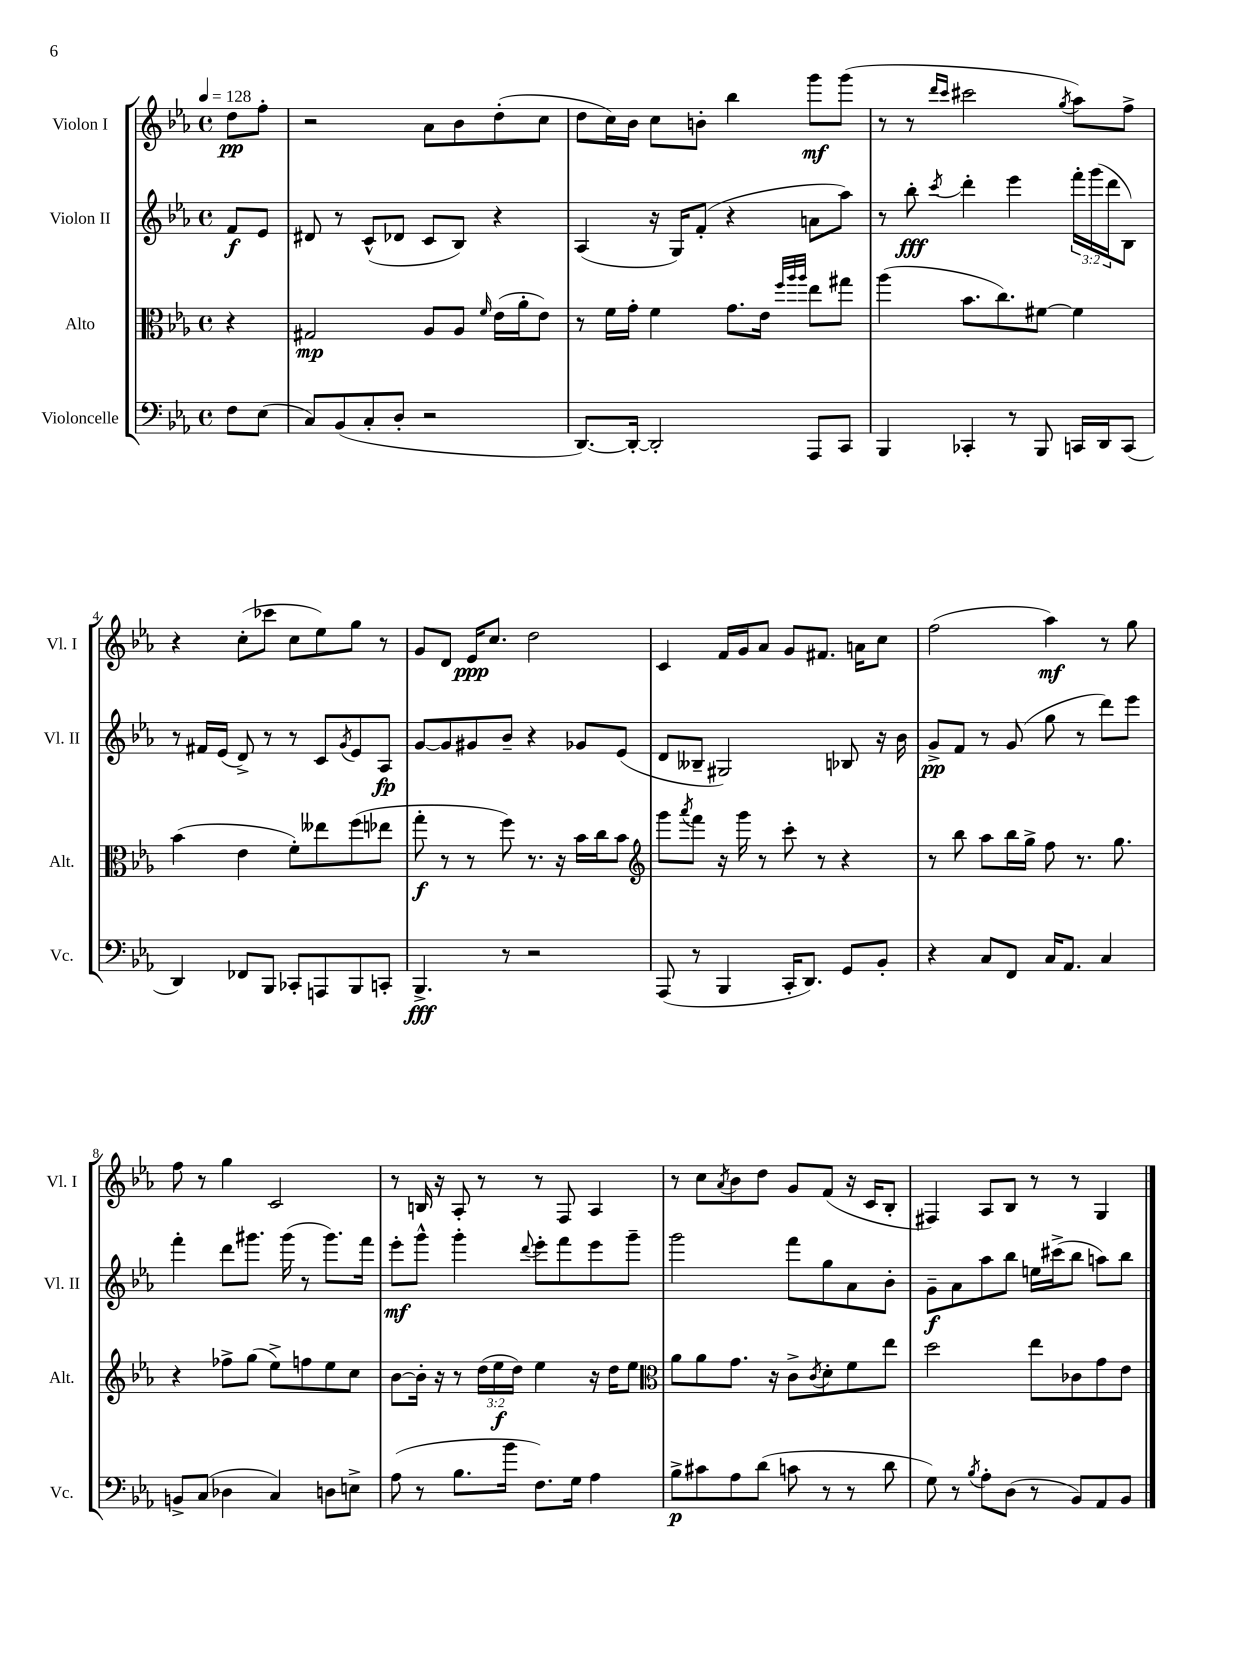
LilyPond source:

<<
\new StaffGroup <<
\new Staff = "s0" \with { instrumentName = "Violon I" shortInstrumentName = "Vl. I" } {
    \clef treble \key ees \major \defaultTimeSignature \time 4/4 \partial 4 \tempo 4 = 128
    d''8\pp f''8-. |
    r2 aes'8 bes'8 d''8-.( c''8 |
    d''8 c''16) bes'16 c''8 b'8-. bes''4 g'''8\mf g'''8( |
    r8 r8 \grace { d'''16 c'''16 } cis'''2 \acciaccatura { g''8 } aes''8) f''8-> |
    r4 c''8-.( ces'''8 c''8 ees''8) g''8 r8 |
    g'8 d'8 ees'16\ppp c''8. d''2 |
    c'4 f'16 g'16 aes'8 g'8 fis'8. a'16 c''8 |
    f''2( aes''4\mf) r8 g''8 |
    f''8 r8 g''4 c'2 |
    r8 b16 r16 aes8-. r8 r8 f8 aes4 |
    r8 c''8 \acciaccatura { aes'8 } bes'8 d''8 g'8 f'8( r16 c'16 bes8-. |
    fis4) aes8 bes8 r8 r8 g4 \bar "|." |
}
\new Staff = "s1" \with { instrumentName = "Violon II" shortInstrumentName = "Vl. II" } {
    \clef treble \key ees \major \defaultTimeSignature \time 4/4 \override Staff.TupletNumber.text = #tuplet-number::calc-fraction-text \partial 4
    f'8\f ees'8 |
    dis'8 r8 c'8-^( des'8 c'8 bes8) r4 |
    aes4( r16 g16) f'8-.( r4 a'8 aes''8) |
    r8 bes''8-.\fff \acciaccatura { c'''8 } d'''4-. ees'''4 \tuplet 3/2 { f'''16-. g'''16( d'''16 } bes8) |
    r8 fis'16 ees'16( d'8->) r8 r8 c'8 \acciaccatura { g'8 } ees'8 aes8\fp |
    g'8~ g'8 gis'8 bes'8-- r4 ges'8 ees'8( |
    d'8 beses8-- gis2) bes8 r16 bes'16 |
    g'8->\pp f'8 r8 g'8( g''8 r8 d'''8) ees'''8 |
    f'''4-. d'''8 gis'''8. gis'''16( r8 gis'''8.) f'''16 |
    ees'''8-.\mf g'''8-^ g'''4-. \appoggiatura { d'''8 } ees'''8-. f'''8 ees'''8 g'''8-- |
    g'''2 f'''8 g''8 aes'8 bes'8-. |
    g'8--\f aes'8 aes''8 bes''8 e''16 cis'''16->( bes''8 a''8) bes''8 \bar "|." |
}
\new Staff = "s2" \with { instrumentName = "Alto" shortInstrumentName = "Alt." } {
    \clef alto \key ees \major \defaultTimeSignature \time 4/4 \override Staff.TupletNumber.text = #tuplet-number::calc-fraction-text \partial 4
    r4 |
    gis2\mp aes8 aes8 \grace { f'16 } ees'16( aes'16-. ees'8) |
    r8 f'16 g'16-. f'4 g'8. ees'16 \grace { f''32 aes''32 aes''32 } ees''8 gis''8 |
    aes''4( bes'8. c''8.) fis'8~ fis'4 |
    bes'4( ees'4 f'8-.) eeses''8 f''8( ees''8 |
    g''8-.\f r8 r8 f''8) r8. r16 bes'16 c''16 bes'8 |
    \clef treble g'''8 \acciaccatura { aes'''8 } f'''8 r16 g'''16 r8 c'''8-. r8 r4 |
    r8 bes''8 aes''8 bes''16 g''16-> f''8 r8. g''8. |
    r4 fes''8-> g''8( ees''8->) f''8 ees''8 c''8 |
    bes'8~ bes'16-. r16 r8 \tuplet 3/2 { d''16( ees''16\f d''16) } ees''4 r16 d''16 ees''8 |
    \clef alto aes'8 aes'8 g'8. r16 c'8-> \acciaccatura { c'8 } d'8-. f'8 ees''8 |
    d''2 ees''8 ces'8 g'8 ees'8 \bar "|." |
}
\new Staff = "s3" \with { instrumentName = "Violoncelle" shortInstrumentName = "Vc." } {
    \clef bass \key ees \major \defaultTimeSignature \time 4/4 \partial 4
    f8 ees8( |
    c8) bes,8( c8-. d8-. r2 |
    d,8.~) d,16~-. d,2-. aes,,8 c,8 |
    bes,,4 ces,4-. r8 bes,,8 c,16 d,16 c,8( |
    d,4) fes,8 bes,,8 ces,8-. a,,8 bes,,8 c,8-. |
    bes,,4.->\fff r8 r2 |
    aes,,8( r8 bes,,4 c,16-. d,8.) g,8 bes,8-. |
    r4 c8 f,8 c16 aes,8. c4 |
    b,8-> c8( des4 c4) d8 e8-> |
    aes8( r8 bes8. bes'16 f8.) g16 aes4 |
    bes8->\p cis'8 aes8 d'8( c'8 r8 r8 d'8 |
    g8) r8 \acciaccatura { bes8 } aes8-. d8( r8 bes,8) aes,8 bes,8 \bar "|." |
}
>>
>>
